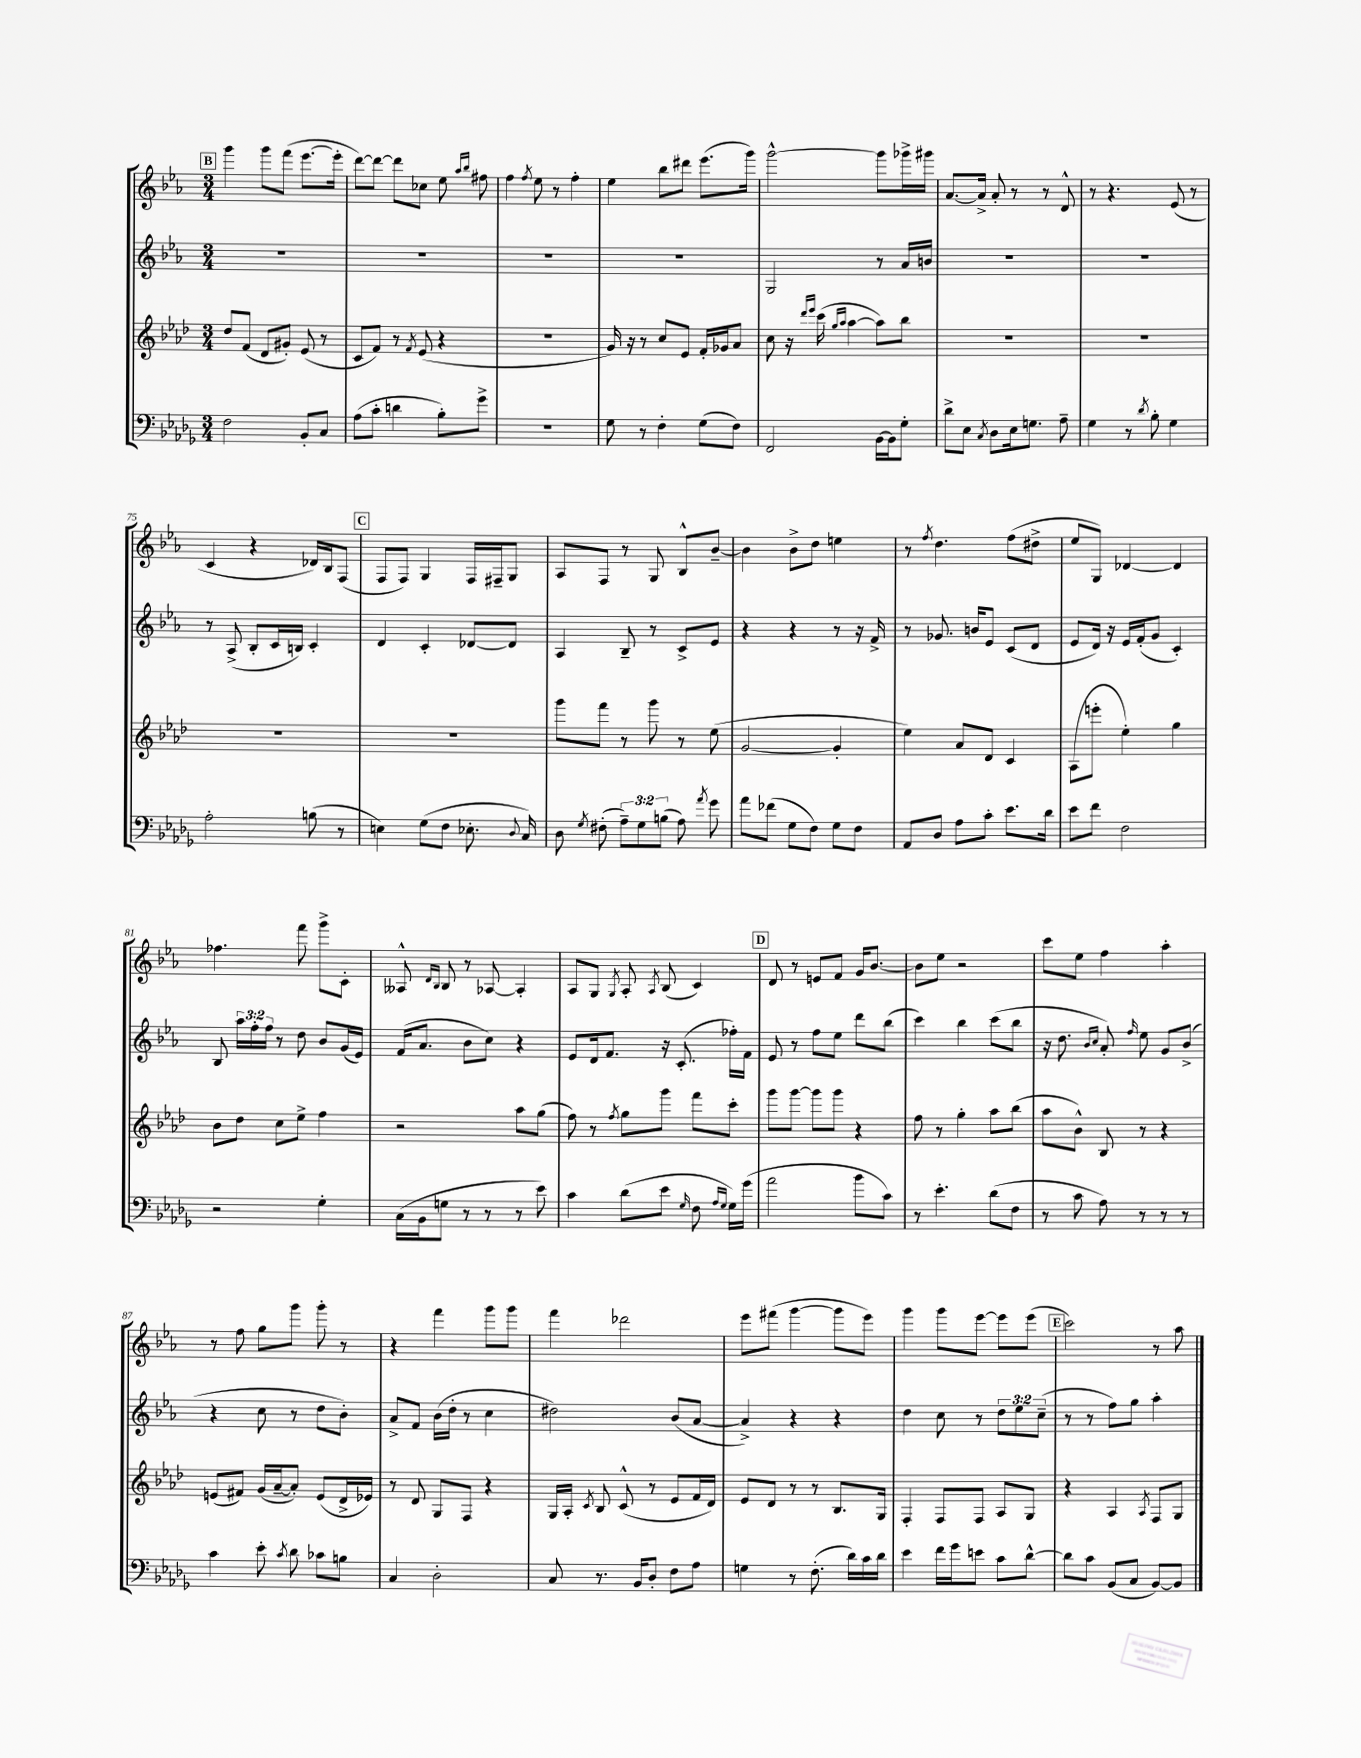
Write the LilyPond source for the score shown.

<<
\new StaffGroup <<
\new Staff = "s0" {
    \clef treble \key ees \major \numericTimeSignature \time 3/4
    \autoBeamOff \mark \markup { \box "B" } g'''4 g'''8[ f'''8]( ees'''8.[~ ees'''16]-. |
    d'''8[~) d'''8]~ d'''8[ ces''8] ees''8 \grace { aes''16[ bes''16] } fis''8 |
    f''4 \acciaccatura { f''8 } ees''8 r8 f''4-. |
    ees''4 bes''8[ dis'''8] ees'''8.[( g'''16]) |
    g'''2~-^ g'''8[ ges'''16-> gis'''16] |
    aes'8.[~ aes'16]-> aes'8-. r8 r8 d'8-^ |
    r8 r4. ees'8( r8 |
    c'4 r4 des'16[) bes16 f8]( |
    \mark \markup { \box "C" } f8[ f8]) g4 f16[ fis16-- g8] |
    aes8[ f8] r8 g8 bes8[-^ bes'8]~-- |
    bes'4 bes'8[-> d''8] e''4 |
    r8 \acciaccatura { f''8 } d''4. f''8[( dis''8]-> |
    ees''8[ g8]) des'4~ des'4 |
    fes''4. f'''8 g'''8[-> c'8]-. |
    aeses8-^ \grace { d'16[ bes16] } bes8 r8 aes8~ aes4-. |
    aes8[ g8] \acciaccatura { g8 } aes8-. \acciaccatura { aes8 } bes8( c'4) |
    \mark \markup { \box "D" } d'8 r8 e'8[ f'8] g'16[ bes'8.]~ |
    bes'8[ ees''8] r2 |
    c'''8[ ees''8] f''4 aes''4-. |
    r8 f''8 g''8[ g'''8] g'''8-. r8 |
    r4 f'''4 g'''8[ g'''8] |
    f'''4 des'''2 |
    ees'''8[ fis'''8]( g'''4~ g'''8[ ees'''8]) |
    g'''4 g'''8[ ees'''8]~ ees'''8[ ees'''8]( |
    \mark \markup { \box "E" } c'''2) r8 aes''8 \bar "|." |
}
\new Staff = "s1" {
    \clef treble \key ees \major \numericTimeSignature \time 3/4 \override Staff.TupletNumber.text = #tuplet-number::calc-fraction-text
    \autoBeamOff \mark \markup { \box "B" } R2. |
    R2. |
    R2. |
    R2. |
    g2 r8 aes'16[ b'16] |
    R2. |
    R2. |
    r8 aes8->( bes8[-. c'16 b16]) c'4-. |
    \mark \markup { \box "C" } d'4 c'4-. des'8[~ des'8] |
    aes4 bes8-- r8 c'8[-> ees'8] |
    r4 r4 r8 r16 f'16-> |
    r8 ges'8. b'16[ ees'8] c'8[( d'8] |
    ees'8[ d'16]) r16 ees'16[ f'16-.( g'8] c'4-.) |
    bes8 \tuplet 3/2 { aes''16[ f''16-. f''16] } r8 d''8 bes'8[ g'16( ees'16]) |
    f'16[( aes'8.] bes'8[ c''8]) r4 |
    ees'8[ d'16 f'8.] r16 c'8.-.( fes''16[-.) f'16] |
    \mark \markup { \box "D" } ees'8 r8 f''8[ ees''8] d'''8[ bes''8]( |
    c'''4) bes''4 c'''8[( bes''8] |
    r16 d''8. \grace { bes'16[ c''16] } aes'8-.) \grace { f''16 } ees''8 g'8[ bes'8]->( |
    r4 c''8 r8 d''8[ bes'8]-.) |
    aes'8[-> f'8] bes'16[( d''16]-. r8 c''4 |
    dis''2) bes'8[( aes'8]~ |
    aes'4->) r4 r4 |
    d''4 c''8 r8 \tuplet 3/2 { d''8[ ees''8 c''8]--( } |
    \mark \markup { \box "E" } r8 r8 f''8[) g''8] aes''4-. \bar "|." |
}
\new Staff = "s2" {
    \clef treble \key aes \major \numericTimeSignature \time 3/4
    \autoBeamOff \mark \markup { \box "B" } des''8[ f'8]( des'8[ gis'8]-.) ees'8( r8 |
    c'8[ f'8]) r8 \acciaccatura { f'8 } ees'8( r4 |
    R2. |
    g'16) r16 r8 c''8[ ees'8] f'16[-. ges'16 aes'8] |
    c''8 r16 \grace { des'''16[ ees'''16] } c'''16( \grace { g''16[ aes''16] } aes''4~ aes''8[) bes''8] |
    R2. |
    R2. |
    R2. |
    \mark \markup { \box "C" } R2. |
    g'''8[ f'''8] r8 g'''8 r8 ees''8( |
    g'2~ g'4-. |
    ees''4) aes'8[ des'8] c'4 |
    aes8[( e'''8]-. ees''4-.) g''4 |
    bes'8[ des''8] c''8[ ees''8]-> f''4 |
    r2 aes''8[ g''8]( |
    f''8) r8 \acciaccatura { f''8 } g''8[ g'''8] f'''8[ c'''8]-. |
    \mark \markup { \box "D" } g'''8[ g'''8]~ g'''8[ g'''8] r4 |
    f''8 r8 g''4-. aes''8[ bes''8]( |
    aes''8[ bes'8]-^) bes8 r8 r4 |
    e'8[( fis'8]) g'16[( aes'16~-- aes'8]-.) e'8[( des'16-> ees'16]) |
    r8 des'8 g8[ f8] r4 |
    g16[ aes16]-. \acciaccatura { c'8 } bes8 c'8-^( r8 ees'8[ f'16 des'16]) |
    ees'8[ des'8] r8 r8 bes8.[ g16] |
    f4-. f8[ f8] aes8[ g8] |
    \mark \markup { \box "E" } r4 aes4 \acciaccatura { aes8 } f8[ g8] \bar "|." |
}
\new Staff = "s3" {
    \clef bass \key des \major \numericTimeSignature \time 3/4 \override Staff.TupletNumber.text = #tuplet-number::calc-fraction-text
    \autoBeamOff \mark \markup { \box "B" } f2 bes,8[-. c8] |
    aes8[( c'8]-. d'4 bes8[-.) ges'8]-> |
    R2. |
    ges8 r8 f4-. ges8[( f8]) |
    f,2 bes,16[~ bes,16 ges8]-. |
    des'8[-> ees8] \acciaccatura { c8 } des8[ ees16 g8.] aes8-- |
    ges4 r8 \acciaccatura { des'8 } bes8-. ges4 |
    aes2-. b8( r8 |
    \mark \markup { \box "C" } e4) ges8[( f8] ees8.-. \appoggiatura { des8 } c16) |
    des8 \acciaccatura { ges8 } fis8-.( \tuplet 3/2 { aes8[--) ges8 b8]( } aes8) \acciaccatura { aes'8 } ges'8 |
    aes'8[ fes'8]( ges8[ f8]) ges8[ f8] |
    aes,8[ des8] aes8[ c'8]-. ees'8.[ des'16] |
    ees'8[ f'8] f2 |
    r2 ges4-. |
    c16[( bes,16 g8] r8 r8 r8 ees'8) |
    c'4 des'8[( ees'8] \grace { ges16 } f8 \grace { aes16[ ges16] } ges16[) ges'16]( |
    \mark \markup { \box "D" } aes'2 bes'8[ c'8]) |
    r8 ees'4.-. des'8[( f8] |
    r8 c'8 aes8) r8 r8 r8 |
    c'4 ees'8-. \acciaccatura { c'8 } des'8 ces'8[ b8] |
    c4 des2-. |
    c8 r8. bes,16[ des8]-. f8[ aes8] |
    g4 r8 f8.-.( des'16[) c'16 des'16] |
    ees'4 f'16[ ges'16 e'8] c'8[ des'8]~-^ |
    \mark \markup { \box "E" } des'8[ c'8] bes,8[( c8] bes,8[~) bes,8] \bar "|." |
}
>>
>>
\layout { \context { \Score currentBarNumber = #68 } }
